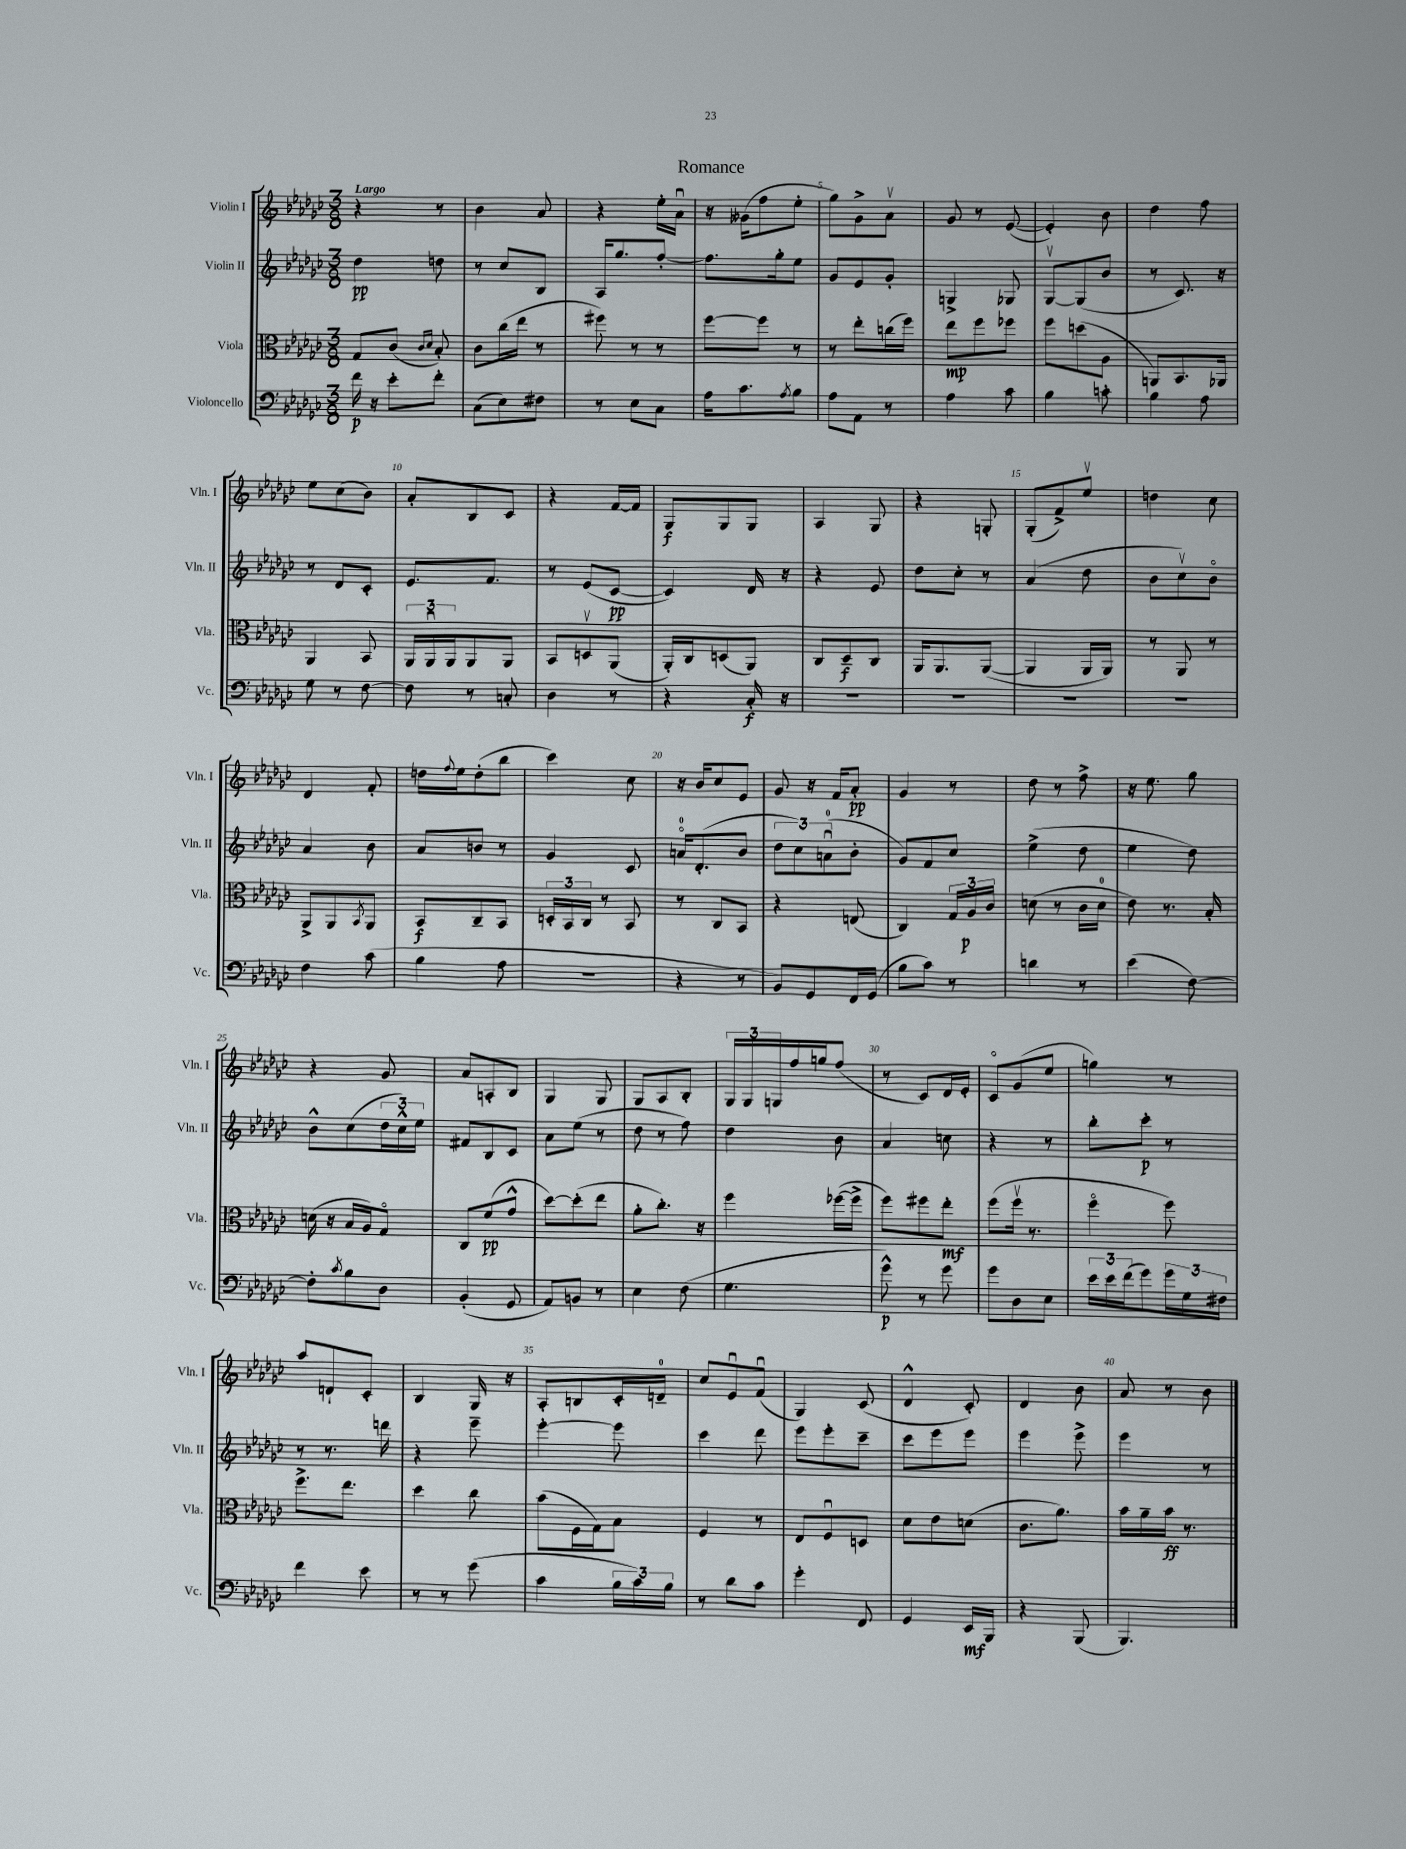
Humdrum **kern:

**kern	**kern	**kern	**kern
*staff4	*staff3	*staff2	*staff1
*clefF4	*clefC3	*clefG2	*clefG2
*k[b-e-a-d-g-c-]	*k[b-e-a-d-g-c-]	*k[b-e-a-d-g-c-]	*k[b-e-a-d-g-c-]
*M3/8	*M3/8	*M3/8	*M3/8
16f\	8G-/L	4dd-\	4r
16r	.	.	.
8e-'\L	(8c-/J	.	.
.	16qqc-/LL	.	.
.	16qqd-/JJ	.	.
8f'\J	8B-'/)	8dd\	8r
=	=	=	=
(8C-\L	8c-\L	8r	4b-\
8E-\)	(16cc-\L	8cc-/L	.
.	16ee-\JJ	.	.
8F#\J	8r	8B-/J	8a-/
=	=	=	=
8r	8ff#\)	16A-/LK	4r
.	.	8.gg-/	.
8E-\L	8r	.	.
8C-\J	8r	[8ff'/J	16ee-'\LL
.	.	.	16a-u\JJ
=	=	=	=
16A-\LK	[8ff\L	8.ff\]L	16r
8.c-\	.	.	(16g--\LK
.	8ff\]J	.	8ff\
.	.	16gg-'\k	.
8qA-/	.	.	.
8B-\J	8r	8ee-\J	8ee-'\J
=	=	=	=
8A-\L	8r	8g-/L	8gg-\L)
8AA-\J	8ee-'\L	8e-/	8g-^\
8r	(16cc\L	8g-'/J	8a-v\J
.	16ff\JJ)	.	.
=	=	=	=
4A-\	8ee-\L	4G^/	8g-/
.	8ff\	.	8r
8c-\	8ff-\J	8G-/	([8e-/
=	=	=	=
4B-\	8ff\L	[8G-v/L	4e-'/])
.	(8dd\	(8G-/]	.
8c'\	8A-\J	8b-/J	8b-\
=	=	=	=
4B-\	8AA/L)	8r	4dd-\
.	8.BB-/	8.c-/)	.
8A-\	.	.	8ff\
.	16AA-/Jk	16r	.
=	=	=	=
8G-\	4AA-/	8r	8ee-\L
8r	.	8d-/L	(8cc-\
[8F\	8BB-/	8c-'/J	8b-\J)
=	=	=	=
8F\]	24AA-/LL	8.e-/L	8a-'/L
.	24AA-u/	.	.
.	24AA-/J	.	.
8r	8AA-/	.	8B-/
.	.	8.f/J	.
8C'/	8AA-/J	.	8c-/J
=	=	=	=
4D-\	8BB-/L	8r	4r
.	8Dv/	(8e-/L	.
8r	(8AA-/J	[8c-/J	[16f/LL
.	.	.	16f/]JJ
=	=	=	=
4r	16AA-'/LL)	4c-/])	8G-/L
.	16C-/J	.	.
.	(8D/	.	8G-/
16C-'/	8AA-/J)	16d-/	8G-/J
16r	.	16r	.
=	=	=	=
4.r	8C-/L	4r	4A-/
.	8D-~/	.	.
.	8C-/J	8e-/	8G-/
=	=	=	=
4.r	16AA-/LK	8dd-\L	4r
.	8.AA-/	.	.
.	.	8cc-'\J	.
.	([8AA-/J	8r	8G'/
=	=	=	=
4.r	4AA-/]	(4a-/	(8G-'/L
.	.	.	8f^/)
.	16AA-/LL	8dd-\	8ee-v/J
.	16AA-/JJ)	.	.
=	=	=	=
4.r	8r	8b-\L	4dd\
.	8AA-/	8cc-v\)	.
.	8r	8b-o\J	8cc-\
=	=	=	=
4F\	8AA-^/L	4a-/	4d-/
.	8AA-/	.	.
.	8qBB-/	.	.
(8c-\	8AA-/J	8b-\	8f'/
=	=	=	=
4B-\	8BB-/L	8a-/L	16dd\LL
.	.	.	8qqff/
.	.	.	16ee-\J
.	8C-~/	8b/J	(8dd'\
8A-\	8BB-/J	8r	8bb-\J
=	=	=	=
4.r	24D'/LL	4g-/	4ccc-\)
.	24BB-/	.	.
.	24C-/JJ	.	.
.	8r	.	.
.	8BB-/	8c-/	8cc-\
=	=	=	=
4r	8r	16ao/LK	16r
.	.	(8.d-'/	16b-/LK
.	8C-/L	.	8cc-/
8r	8BB-/J	8b-/J	8e-/J
=	=	=	=
8BB-/L)	4r	12dd-\L	8g-/
.	.	12cc-\)	.
8GG-/	.	.	16r
.	.	(12au\	.
.	.	.	16f/LK
16FF/L	(8E/	8b-'\J	8a-'/J
(16GG-/JJ	.	.	.
=	=	=	=
8B-\L	4C-/)	8g-/L)	4g-/
8c-\J)	.	8f/	.
8r	24G-/LL	8cc-/J	8r
.	24A-/	.	.
.	24c-/JJ	.	.
=	=	=	=
4d\	(8d\	(4ee-^\	8dd-\
.	8r	.	8r
8r	16c-\LL	8dd-\	8ff^\
.	16d\JJ	.	.
=	=	=	=
(4e-\	8e-\)	4ee-\	16r
.	.	.	8.ee-\
.	8.r	.	.
[8F\)	.	8dd-\)	8gg-\
.	16B-'/	.	.
=	=	=	=
8F'\]L	(16d\	8b-^^\L	4r
.	16r	.	.
8qc-/	.	.	.
8B-\	16B-/LL	(8cc-\	.
.	16A-/J)	.	.
8D-\J	8G-o/J	24dd-\L	8g-/
.	.	24cc-^^\)	.
.	.	24ee-\JJ	.
=	=	=	=
(4BB-'/	8C-/L	8f#/L	8a-/L
.	(8f/	8B-/	8A'/
8GG-/	8g-^^/J	8c-/J	8B-/J
=	=	=	=
8AA-/L)	[8dd-\L)	8a-\L	4G-/
8BB/J	(8dd-'\]	(8ee-\J	.
8r	8ee-\J	8r	8G-/
=	=	=	=
4E-\	8a-'\L	8dd-\	8G-/L
.	8.cc-'\J)	8r	8A-/
(8F\	.	8ff\)	8B-'/J
.	16r	.	.
=	=	=	=
4.G-\	4ff\	4dd-\	24G-/LL
.	.	.	24G-/
.	.	.	24G/
.	.	.	16ff/
.	.	.	16gg/J
.	([16ff-\LL	8b-\	(8ff/J
.	16ff-^\]JJ	.	.
=	=	=	=
8g-^^\)	8ff\L)	4a-/	8r
8r	8ff#\	.	8c-/L)
8g-\	8ee-'\J	8cc\	16d-/L
.	.	.	16e-'/JJ
=	=	=	=
8g-\L	(8ff\L	4r	8c-o/L
8D-\	16ffv\Jk	.	(8g-/
.	8.r	.	.
8E-\J	.	8r	8ee-/J
=	=	=	=
24e-\LL	4ffo\	8bb-'\L	4gg\)
24e-\	.	.	.
(24f\J	.	.	.
8g-\)	.	8ccc-'\J	.
24g-\L	8ff\)	8r	8r
24G-\	.	.	.
24F#\JJ	.	.	.
=	=	=	=
4f\	8.ff^\L	8r	8aa-/L
.	.	8.r	8d`/
.	8.ee-\J	.	.
8e-\	.	.	8c-'/J
.	.	16ddd\	.
=	=	=	=
8r	4dd-\	4r	4B-/
8r	.	.	.
(8g-\	8cc-\	8eee-~\	16G-/
.	.	.	16r
=	=	=	=
4c-\	(8b-\L	[4eee-'\	8A-'/L
.	16F\L	.	8B/
.	16G-\J)	.	.
24B-\LL	8B-\J	8eee-\]	16c-'/L
24c-\)	.	.	.
.	.	.	16d~/JJ
24B-\JJ	.	.	.
=	=	=	=
8r	4F/	4ccc-\	8cc-/L
8d-\L	.	.	8e-u/
8c-\J	8r	8ddd-\	(8fu/J
=	=	=	=
4g-'\	8E-/L	8eee-\L	4G-/)
.	8Fu/	8eee-'\	.
8FF/	8D/J	8ccc-~\J	(8c-/
=	=	=	=
4GG-/	8d-\L	8ccc-\L	4d-^^/
.	8e-\	8eee-\	.
16EE-/LL	(8d\J	8eee-\J	8c-'/)
16BBB-/JJ	.	.	.
=	=	=	=
4r	8.c-\L	4eee-\	4d-/
.	8.a-\J)	.	.
(8BBB-/	.	8eee-^\	8b-\
=	=	=	=
4.BBB-/)	16b-\LL	4eee-\	8a-/
.	16a-~\	.	.
.	16b-\JJ	.	8r
.	8.r	.	.
.	.	8r	8b-\
==	==	==	==
*-	*-	*-	*-
